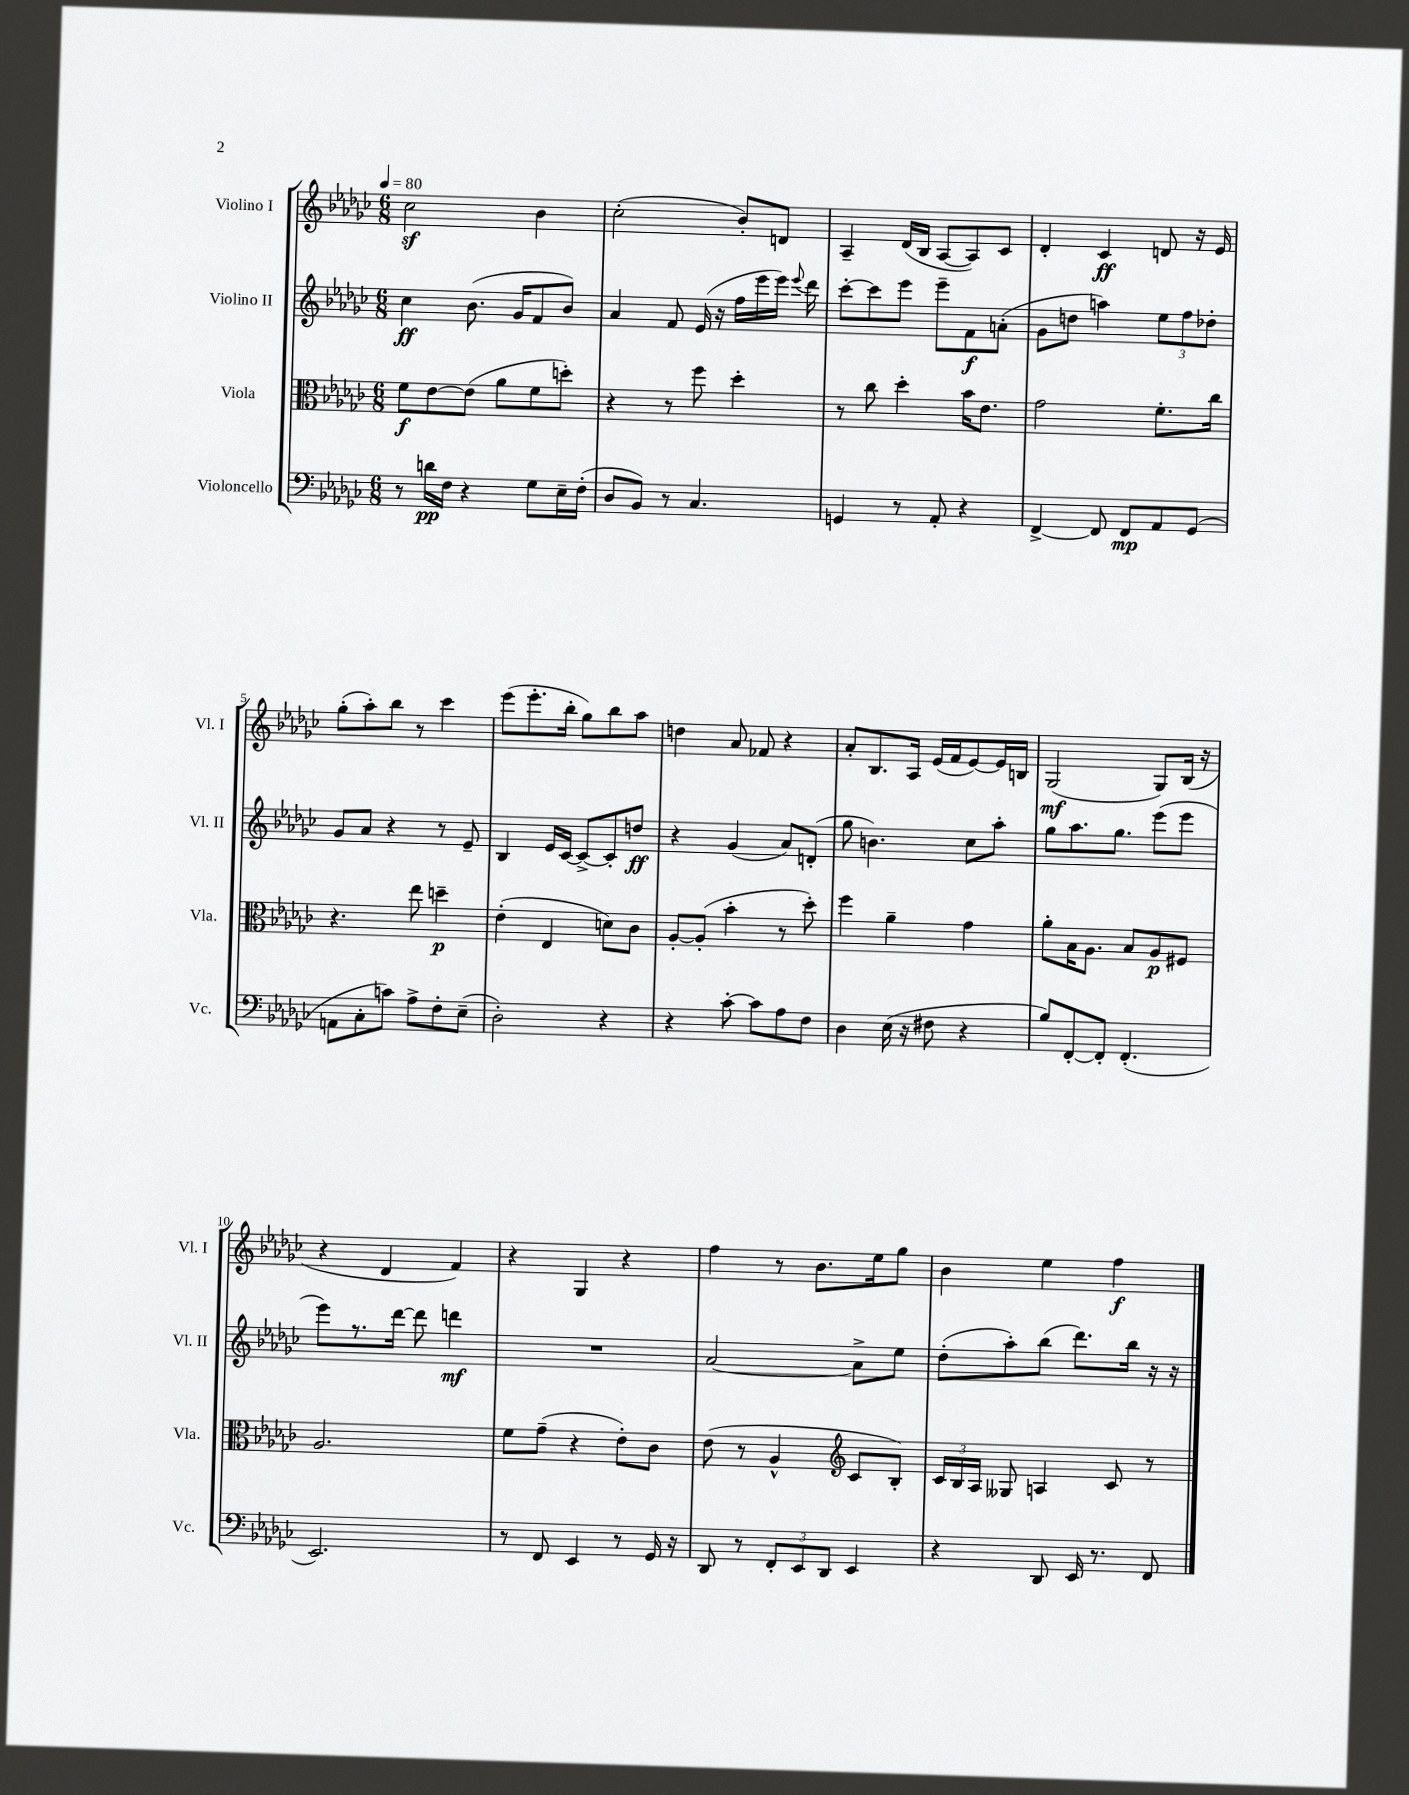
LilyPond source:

<<
\new StaffGroup <<
\new Staff = "s0" \with { instrumentName = "Violino I" shortInstrumentName = "Vl. I" } {
    \clef treble \key ges \major \numericTimeSignature \time 6/8 \tempo 4 = 80
    \autoBeamOff ces''2\sf bes'4 |
    ces''2-.( bes'8[-.) d'8] |
    aes4-- des'16[( bes16] aes8[~ aes8) ces'8] |
    des'4-. ces'4\ff d'8 r16 ees'16 |
    ges''8[-.( aes''8-.) bes''8] r8 ces'''4 |
    ees'''8[( ees'''8.-. bes''16]-. ges''8[) bes''8 aes''8] |
    d''4 aes'8 fes'8 r4 |
    aes'8[-. bes8. aes16] ees'16[( f'16 ees'8~) ees'16 b16] |
    ges2\mf( ges8[) bes16]( r16 |
    r4 des'4 f'4) |
    r4 ges4 r4 |
    f''4 r8 bes'8.[ ees''16 ges''8] |
    bes'4 ees''4 f''4\f \bar "|." |
}
\new Staff = "s1" \with { instrumentName = "Violino II" shortInstrumentName = "Vl. II" } {
    \clef treble \key ges \major \numericTimeSignature \time 6/8
    \autoBeamOff ces''4\ff bes'8.( ges'16[ f'8 bes'8]) |
    aes'4 f'8 ees'16( r16 f''16[ ees'''16 ees'''16]) \appoggiatura { ees'''8 } des'''16 |
    ces'''8[~-. ces'''8 ees'''8] ees'''8[-- f'8\f a'8]-.( |
    ges'8[ d''8] a''4) \tuplet 3/2 { ees''8[ f''8 des''8]-. } |
    ges'8[ aes'8] r4 r8 ees'8-- |
    bes4 ees'16[ ces'16]~ ces'8[~-> ces'8-. d''8]\ff |
    r4 ges'4( aes'8[) d'8]-.( |
    ges''8 b'4.) ces''8[ aes''8]-. |
    ges''8[ aes''8. ges''8.] ees'''8[( ees'''8] |
    ees'''8[) r8. des'''16]~ des'''8 d'''4\mf |
    R2. |
    aes'2~ aes'8[-> ees''8] |
    des''8[-.( aes''8-.) bes''8]( des'''8.[) bes''16] r16 r16 \bar "|." |
}
\new Staff = "s2" \with { instrumentName = "Viola" shortInstrumentName = "Vla." } {
    \clef alto \key ges \major \numericTimeSignature \time 6/8
    \autoBeamOff f'8[\f ees'8~ ees'8]( aes'8[ f'8 d''8]-.) |
    r4 r8 f''8 des''4-. |
    r8 ces''8 des''4-. bes'16[ ees'8.] |
    ges'2 f'8.[-. ces''16] |
    r4. ees''8 d''4--\p |
    ees'4-.( ees4 d'8[) ces'8] |
    aes8[~-. aes8]-.( bes'4-. r8 des''8-.) |
    f''4 aes'4-- ges'4 |
    aes'8[-. bes16 aes8.] bes8[ aes8\p fis8] |
    aes2. |
    f'8[ ges'8]--( r4 ees'8[-.) ces'8] |
    ees'8( r8 aes4-^ \clef treble ces'8[ bes8]-.) |
    \tuplet 3/2 { ces'16[ bes16 aes16] } geses8 a4 ces'8 r8 \bar "|." |
}
\new Staff = "s3" \with { instrumentName = "Violoncello" shortInstrumentName = "Vc." } {
    \clef bass \key ges \major \numericTimeSignature \time 6/8
    \autoBeamOff r8 d'16[\pp f16] r4 ges8[ ees16-- f16]-.( |
    des8[ bes,8]) r8 ces4. |
    g,4 r8 aes,8-. r4 |
    f,4~-> f,8 f,8[\mp aes,8 ges,8]( |
    a,8[ ces8-. c'8]) aes8[-> f8-. ees8]--( |
    des2-.) r4 |
    r4 ces'8~-. ces'8[ aes8 f8] |
    des4 ees16( r16 fis8 r4 |
    bes8[) f,8~-. f,8]-. f,4.-.( |
    ees,2.) |
    r8 f,8 ees,4 r8 ges,16 r16 |
    des,8 r8 \tuplet 3/2 { f,8[-. ees,8 des,8] } ees,4 |
    r4 des,8 ees,16 r8. f,8 \bar "|." |
}
>>
>>
